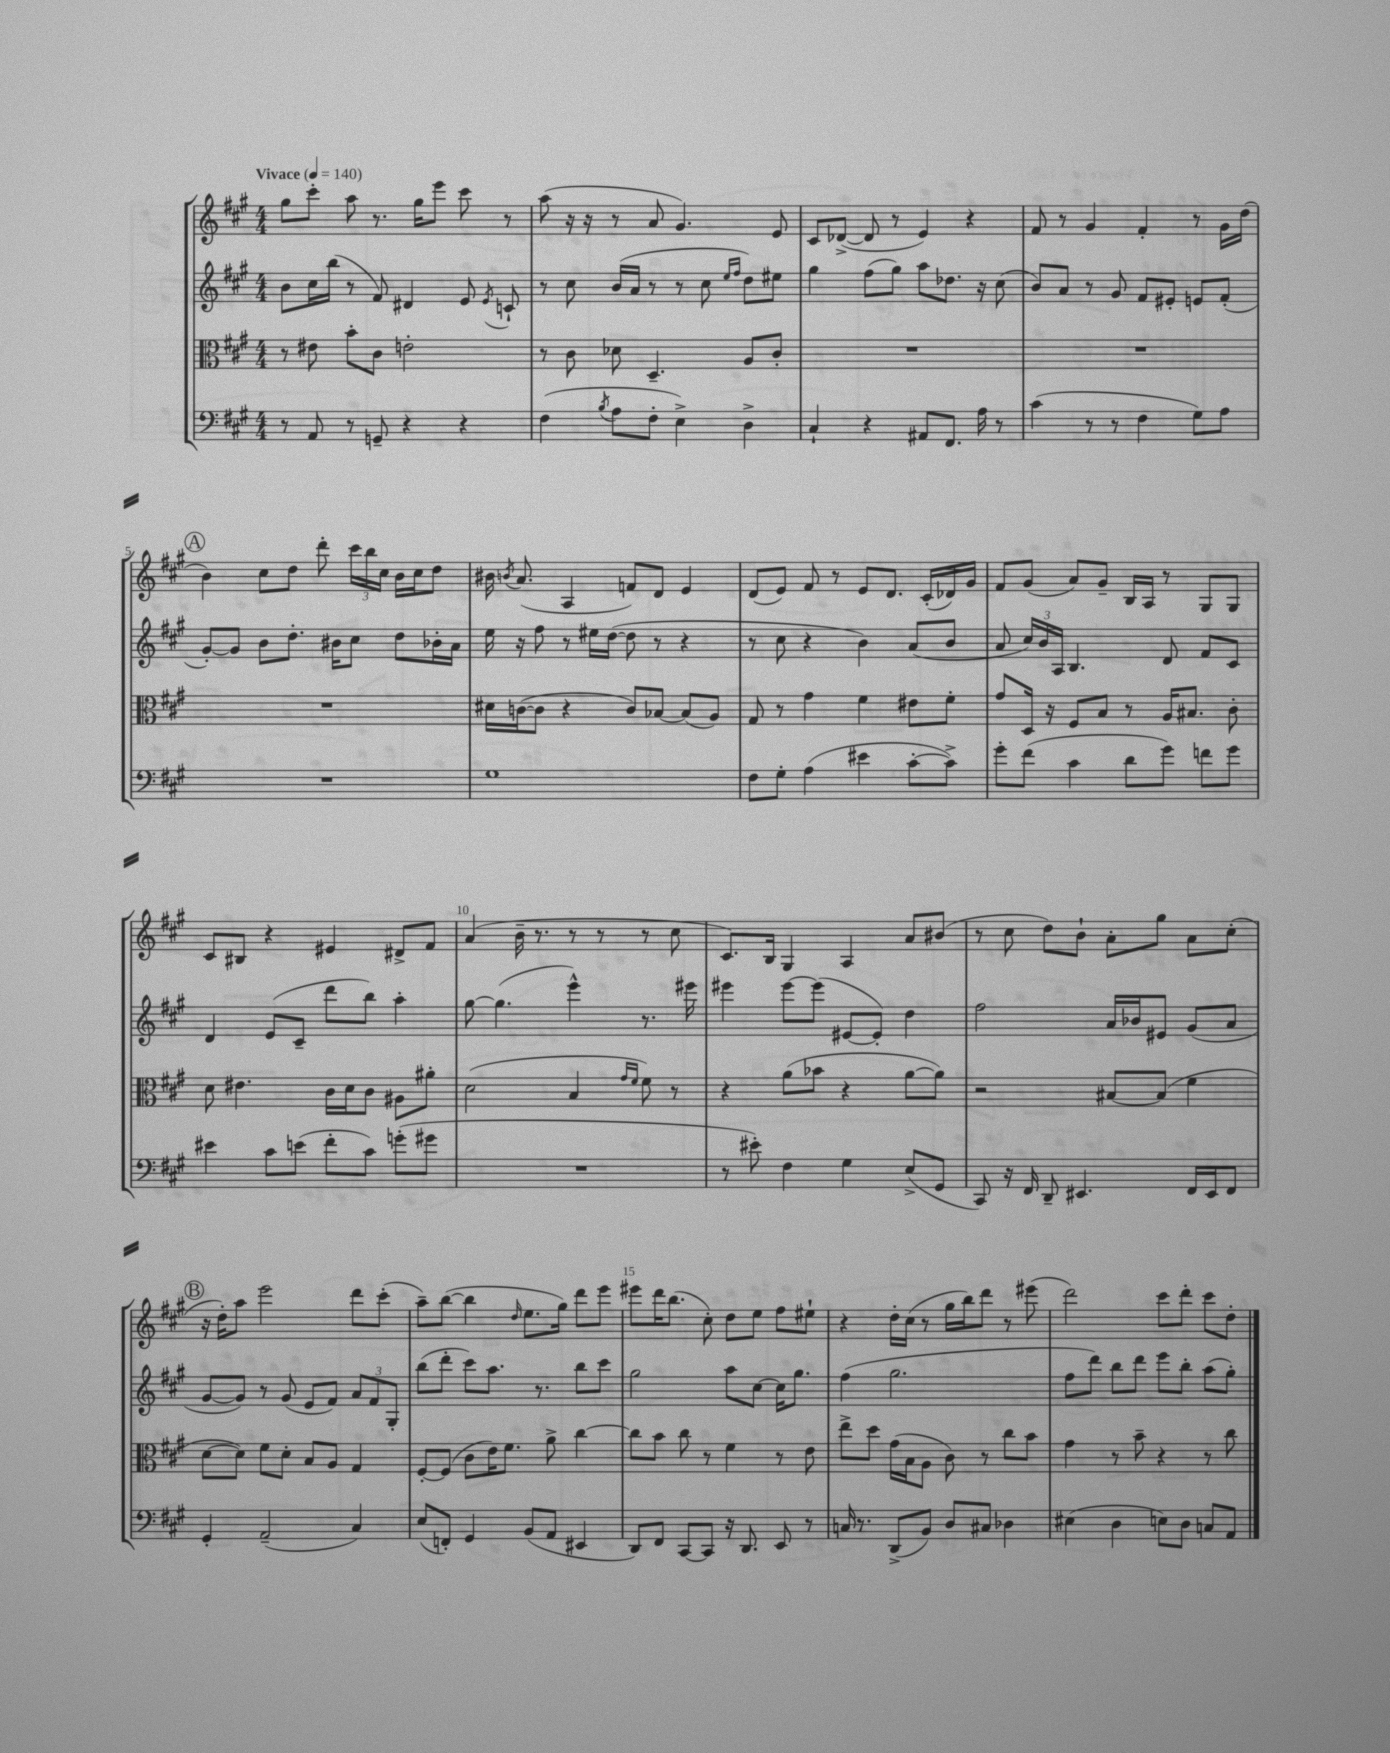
<<
\new StaffGroup <<
\new Staff = "s0" {
    \clef treble \key a \major \numericTimeSignature \time 4/4 \tempo "Vivace" 4 = 140
    \autoBeamOff gis''8[ cis'''8]-. a''8 r8. gis''16[ e'''8] cis'''8 r8 |
    a''8( r16 r16 r8 a'8 gis'4.) e'8 |
    cis'8[ des'8]~->( des'8 r8 e'4) r4 |
    fis'8 r8 gis'4 fis'4-. r8 gis'16[ d''16]( |
    \mark \markup { \circle "A" } b'4) cis''8[ d''8] d'''8-. \tuplet 3/2 { cis'''16[ b''16 cis''16] } b'16[ cis''16 d''8] |
    bis'16 \acciaccatura { b'8 } a'8.( a4 f'8[) d'8] e'4 |
    d'8[( e'8]) fis'8 r8 e'8[ d'8.] cis'16[-.( des'16) gis'16] |
    fis'8[ gis'8]( a'8[) gis'8]-- b16[ a16] r8 gis8[ gis8] |
    cis'8[ bis8] r4 eis'4 dis'8[-> fis'8] |
    a'4( b'16-- r8. r8 r8 r8 cis''8 |
    cis'8.[) b16] gis4 a4 a'8[ bis'8]( |
    r8 cis''8 d''8[) b'8]-! a'8[-. gis''8] a'8[ cis''8]-.( |
    \mark \markup { \circle "B" } r16 d''16[-.) a''8] e'''2 d'''8[ cis'''8]-.( |
    a''8[--) b''8]~( b''4 \grace { d''16 } e''8.[ gis''16]) d'''8[ e'''8] |
    eis'''8[ d'''16 b''8.]( cis''8-.) d''8[ e''8] fis''8[ eis''8]-! |
    r4 d''16[-. cis''16]( r8 gis''16[ b''16) d'''8] r8 eis'''8( |
    d'''2) cis'''8[ d'''8]-. cis'''8[ d''8]-. \bar "|." |
}
\new Staff = "s1" {
    \clef treble \key a \major \numericTimeSignature \time 4/4
    \autoBeamOff b'8[ cis''16 b''16]( r8 fis'8) dis'4 e'8 \acciaccatura { e'8 } c'8-! |
    r8 cis''8 b'16[( a'16] r8 r8 cis''8 \grace { e''16[ fis''16] } d''8[) eis''8] |
    gis''4 fis''8[( gis''8]) a''8[ des''8.] r16 cis''8( |
    b'8[) a'8] r8 gis'8 fis'8[ eis'8]-. e'8[ fis'8]-.( |
    \mark \markup { \circle "A" } gis'8[~-.) gis'8] b'8[ d''8.]-. bis'16[ cis''8] d''8[ bes'16-. a'16] |
    e''16 r16 fis''8 r8 eis''16[ d''16]~( d''8 r8 r4 |
    r8 cis''8 r4 b'4) a'8[( b'8] |
    a'8 \tuplet 3/2 { cis''16[) b'16 a16] } b4. d'8 fis'8[ cis'8] |
    d'4 e'8[( cis'8]-- d'''8[ b''8]) a''4-. |
    gis''8~ gis''4.( e'''4-^) r8. eis'''16 |
    eis'''4 eis'''8[~ eis'''8]( eis'8[~ eis'8]-.) d''4 |
    fis''2 a'16[ bes'16 eis'8] gis'8[( a'8] |
    \mark \markup { \circle "B" } gis'8[~ gis'8]) r8 gis'8( e'8[ fis'8]) \tuplet 3/2 { a'8[ fis'8 gis8]-. } |
    b''8[( d'''8]-. cis'''8[) a''8.] r8. b''8[ cis'''8] |
    gis''2 a''8[ cis''8]~ cis''16[ gis''8.] |
    fis''4( gis''2. |
    fis''8[ d'''8]) b''8[ d'''8] e'''8[ b''8]-. a''8[( gis''8]-.) \bar "|." |
}
\new Staff = "s2" {
    \clef alto \key a \major \numericTimeSignature \time 4/4
    \autoBeamOff r8 eis'8 b'8[-. cis'8] e'2-. |
    r8 cis'8 des'8 d4.-- a8[ cis'8]-. |
    R1 |
    R1 |
    \mark \markup { \circle "A" } R1 |
    dis'16[ c'16~( c'8] r4 c'8[) bes8]~ bes8[( a8]) |
    gis8 r8 gis'4 fis'4 eis'8[ fis'8]-. |
    gis'8[ d16] r16 fis8[ b8] r8 a16[ bis8.] cis'8-. |
    d'8 eis'4. cis'16[ d'16 cis'8] ais8[ ais'8]-. |
    d'2( b4 \grace { gis'16[ fis'16] } fis'8) r8 |
    r4 a'8[( bes'8] r4 a'8[~ a'8]) |
    r2 bis8[~ bis8]( fis'4 |
    \mark \markup { \circle "B" } d'8[~ d'8]) fis'8[ d'8]-. b8[ a8] gis4 |
    fis8[~-. fis8]( cis'8[ e'16) fis'8.] a'8-> cis''4~ |
    cis''8[ b'8] cis''8 r8 fis'4 r8 e'8 |
    e''8[-> d''8] gis'16[( b16 a8] cis'8) r8 cis''8[ b'8] |
    gis'4 r8 b'8-- r4 r8 cis''8 \bar "|." |
}
\new Staff = "s3" {
    \clef bass \key a \major \numericTimeSignature \time 4/4
    \autoBeamOff r8 a,8 r8 g,8-- r4 r4 |
    fis4( \acciaccatura { b8 } a8[ fis8]-. e4->) d4-> |
    cis4-! r4 ais,8[ fis,8.] a16 r8 |
    cis'4( r8 r8 fis4 gis8[) a8] |
    \mark \markup { \circle "A" } R1 |
    gis1 |
    fis8[ gis8]-. a4( eis'4 cis'8[~-. cis'8]->) |
    gis'8[-. fis'8]( cis'4 d'8[ gis'8]) f'8[ gis'8] |
    eis'4 cis'8[ e'8]( fis'8[-. cis'8]) g'8[-.( gis'8] |
    R1 |
    r8 eis'8-.) fis4 gis4 e8[->( gis,8] |
    cis,8) r16 fis,16 d,8-- eis,4. fis,16[ eis,16 fis,8] |
    \mark \markup { \circle "B" } gis,4-. a,2--( cis4) |
    e8[( f,8]-.) gis,4 b,8[( a,8] eis,4 |
    d,8[) fis,8] cis,8[~ cis,8] r16 d,8. e,8 r8 |
    c16 r8. d,8[->( b,8]) d8[ cis8] des4 |
    eis4( d4 e8[) d8] c8[ a,8] \bar "|." |
}
>>
>>
\layout { \context { \Score \override BarNumber.break-visibility = ##(#f #t #t) barNumberVisibility = #(every-nth-bar-number-visible 5) } }
